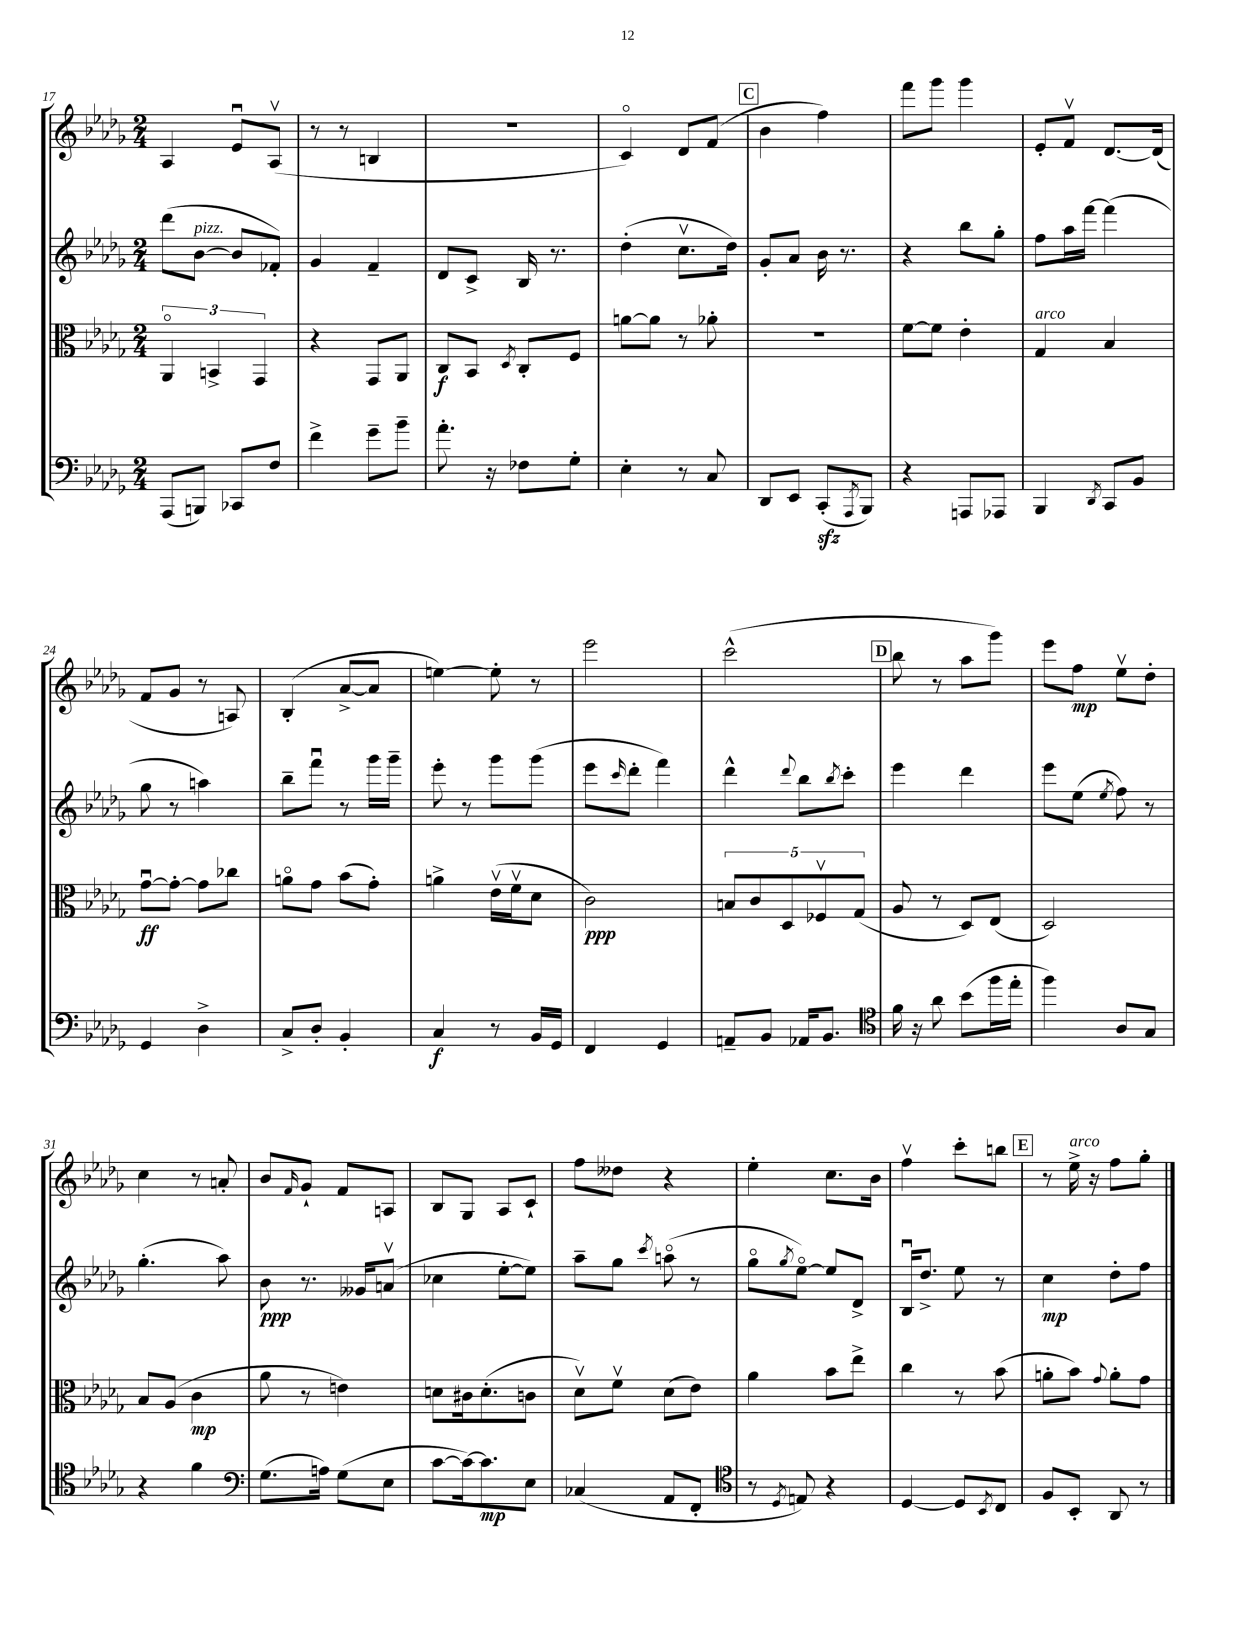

**kern	**dynam	**kern	**dynam	**kern	**dynam	**kern	**dynam
*part4	*part4	*part3	*part3	*part2	*part2	*part1	*part1
*staff4	*staff4	*staff3	*staff3	*staff2	*staff2	*staff1	*staff1
*clefF4	*	*clefC3	*	*clefG2	*	*clefG2	*
*k[b-e-a-d-g-]	*	*k[b-e-a-d-g-]	*	*k[b-e-a-d-g-]	*	*k[b-e-a-d-g-]	*
*M2/4	*	*M2/4	*	*M2/4	*	*M2/4	*
=17	=17	=17	=17	=17	=17	=17	=17
(8AAA-/L	.	6AA-/	.	(8ddd-\L	.	4A-/	.
!	!	!	!	!LO:TX:a:i:t=pizz.	!	!	!
8BBBn/J)	.	.	.	[8b-\J	.	.	.
.	.	6BBn^/	.	.	.	.	.
8CC-X/L	.	.	.	8b-/L]	.	8e-u/L	.
.	.	6GG-/	.	.	.	.	.
8F/J	.	.	.	8f-X'/J)	.	(8A-v/J	.
=18	=18	=18	=18	=18	=18	=18	=18
4f^\	.	4r	.	4g-/	.	8r	.
.	.	.	.	.	.	8r	.
8g-~\L	.	8GG-/L	.	4f~/	.	4Bn/	.
8b-~\J	.	8AA-/J	.	.	.	.	.
=19	=19	=19	=19	=19	=19	=19	=19
8.a-'\	.	8C/L	f	8d-/L	.	2r	.
.	.	8BB-/J	.	8c^/J	.	.	.
16r	.	.	.	.	.	.	.
.	.	8qD-/	.	.	.	.	.
8F-X\L	.	8C'/L	.	16B-/	.	.	.
.	.	.	.	8.r	.	.	.
8G-'\J	.	8F/J	.	.	.	.	.
=20	=20	=20	=20	=20	=20	=20	=20
4E-'\	.	[8an\L	.	(4dd-'\	.	4c/)	.
.	.	8a\J]	.	.	.	.	.
8r	.	8r	.	8.ccv\L	.	8d-/L	.
8C/	.	8a-X'\	.	.	.	(8f/J	.
.	.	.	.	16dd-\Jk)	.	.	.
!!LO:REH:place=s1:t=C
=21	=21	=21	=21	=21	=21	=21	=21
8DD-/L	.	2r	.	8g-'/L	.	4b-\	.
8EE-/J	.	.	.	8a-/J	.	.	.
(8CCzz'/L	.	.	.	16b-\	.	4ff\)	.
.	.	.	.	8.r	.	.	.
8qAAA-/	.	.	.	.	.	.	.
8BBB-/J)	.	.	.	.	.	.	.
=22	=22	=22	=22	=22	=22	=22	=22
4r	.	[8f\L	.	4r	.	8fff\L	.
.	.	8f\J]	.	.	.	8ggg-\J	.
8AAAn/L	.	4e-'\	.	8bb-\L	.	4ggg-\	.
8AAA-X/J	.	.	.	8gg-'\J	.	.	.
=23	=23	=23	=23	=23	=23	=23	=23
!	!	!LO:TX:a:i:t=arco	!	!	!	!	!
4BBB-/	.	4G-/	.	8ff\L	.	8e-'/L	.
.	.	.	.	16aa-\L	.	8fv/J	.
.	.	.	.	[16fff\JJ	.	.	.
8qDD-/	.	.	.	.	.	.	.
8CC/L	.	4B-/	.	(4fff\]	.	[8.d-/L	.
8BB-/J	.	.	.	.	.	.	.
.	.	.	.	.	.	(16d-/Jk]	.
!!LO:LB:g=z
=24	=24	=24	=24	=24	=24	=24	=24
4GG-/	.	[8g-u\L	ff	8gg-\	.	8f/L	.
.	.	8g-'\J_	.	8r	.	8g-/J	.
4D-^\	.	8g-\L]	.	4aan\)	.	8r	.
.	.	8cc-X\J	.	.	.	8An/)	.
=25	=25	=25	=25	=25	=25	=25	=25
8C^/L	.	8an\L	.	8bb-~\L	.	(4B-'/	.
8D-'/J	.	8g-\J	.	8fffu\J	.	.	.
4BB-'/	.	(8b-\L	.	8r	.	[8a-^/L	.
.	.	8g-'\J)	.	16ggg-\LL	.	8a-/J]	.
.	.	.	.	16ggg-~\JJ	.	.	.
=26	=26	=26	=26	=26	=26	=26	=26
4C/	f	4an^\	.	8eee-'\	.	[4een\)	.
.	.	.	.	8r	.	.	.
8r	.	(16e-v\LL	.	8ggg-\L	.	8ee'\]	.
.	.	16fv\J	.	.	.	.	.
16BB-/LL	.	8d-\J	.	(8ggg-\J	.	8r	.
16GG-/JJ	.	.	.	.	.	.	.
=27	=27	=27	=27	=27	=27	=27	=27
4FF/	.	2c\)	ppp	8eee-\L	.	2eee-\	.
.	.	.	.	16qqccc/	.	.	.
.	.	.	.	8ddd-'\J	.	.	.
4GG-/	.	.	.	4fff\)	.	.	.
=28	=28	=28	=28	=28	=28	=28	=28
8AAn~/L	.	10Bn/L	.	4ddd-^^\	.	(2ccc^^\	.
.	.	10c/	.	.	.	.	.
8BB-/J	.	.	.	.	.	.	.
.	.	10D-/	.	.	.	.	.
.	.	.	.	8qqddd-/	.	.	.
16AA-X/KL	.	.	.	8bb-\L	.	.	.
.	.	10F-Xv/	.	.	.	.	.
8.BB-/J	.	.	.	.	.	.	.
.	.	.	.	8qbb-/	.	.	.
.	.	.	.	8ccc'\J	.	.	.
.	.	(10G-/J	.	.	.	.	.
!!LO:REH:place=s1:t=D
=29	=29	=29	=29	=29	=29	=29	=29
*clefC4	*	*	*	*	*	*	*
16f\	.	8A-/	.	4eee-\	.	8bb-\	.
16r	.	.	.	.	.	.	.
8a-\	.	8r	.	.	.	8r	.
(8b-\L	.	8D-/L)	.	4ddd-\	.	8aa-\L	.
16ff\L	.	(8E-/J	.	.	.	8ggg-\J)	.
16ee-'\JJ	.	.	.	.	.	.	.
=30	=30	=30	=30	=30	=30	=30	=30
4ff\)	.	2D-/)	.	8eee-\L	.	8eee-\L	.
.	.	.	.	(8ee-\J	.	8ff\J	mp
.	.	.	.	8qee-/	.	.	.
8A-/L	.	.	.	8ff\)	.	8ee-v\L	.
8G-/J	.	.	.	8r	.	8dd-'\J	.
!!LO:LB:g=z
=31	=31	=31	=31	=31	=31	=31	=31
4r	.	8B-/L	.	(4.gg-'\	.	4cc\	.
.	.	(8A-/J	.	.	.	.	.
4f\	.	4c\	mp	.	.	8r	.
.	.	.	.	8aa-\)	.	8an'/	.
=32	=32	=32	=32	=32	=32	=32	=32
*clefF4	*	*	*	*	*	*	*
(8.G-\L	.	8a-\	.	8b-\	ppp	8b-/L	.
.	.	.	.	.	.	16qqf/	.
.	.	8r	.	8.r	.	8g-`/J	.
16An\Jk)	.	.	.	.	.	.	.
(8G-\L	.	4en\)	.	.	.	8f/L	.
.	.	.	.	16g--X/KL	.	.	.
8E-\J	.	.	.	(8anv/J	.	8An/J	.
=33	=33	=33	=33	=33	=33	=33	=33
[8c\L	.	8dn\L	.	4cc-X\	.	8B-/L	.
16c\k_)	.	16c#X\k	.	.	.	8G-/J	.
8.c\]	mp	(8.d'\	.	.	.	.	.
.	.	.	.	[8ee-'\L	.	8A-/L	.
8E-\J	.	8cn\J	.	8ee-\J])	.	8c`/J	.
=34	=34	=34	=34	=34	=34	=34	=34
(4C-X/	.	8d-v\L)	.	8aa-~\L	.	8ff\L	.
.	.	8fv\J	.	8gg-\J	.	8dd--X\J	.
.	.	.	.	8qccc/	.	.	.
8AA-/L	.	(8d-\L	.	(8aan\	.	4r	.
8FF'/J	.	8e-\J)	.	8r	.	.	.
=35	=35	=35	=35	=35	=35	=35	=35
*clefC4	*	*	*	*	*	*	*
8r	.	4a-\	.	8gg-\L	.	4ee-'\	.
8qD-/	.	.	.	8qgg-/	.	.	.
8En/)	.	.	.	[8ee-\J)	.	.	.
4r	.	8b-\L	.	8ee-/L]	.	8.cc\L	.
.	.	8ee-^\J	.	8d-^/J	.	.	.
.	.	.	.	.	.	16b-\Jk	.
=36	=36	=36	=36	=36	=36	=36	=36
[4D-/	.	4cc\	.	16B-u/KL	.	4ffv\	.
.	.	.	.	8.dd-^/J	.	.	.
8D-/L]	.	8r	.	8ee-\	.	8ccc'\L	.
8qBB-/	.	.	.	.	.	.	.
8C/J	.	(8b-\	.	8r	.	8bbn\J	.
!!LO:REH:place=s1:t=E
=37	=37	=37	=37	=37	=37	=37	=37
8F/L	.	8an'\L	.	4cc\	mp	8r	.
!	!	!	!	!	!	!LO:TX:a:i:t=arco	!
8BB-'/J	.	8b-\J)	.	.	.	16ee-^\	.
.	.	.	.	.	.	16r	.
.	.	8qqg-/	.	.	.	.	.
8AA-/	.	8a'\L	.	8dd-'\L	.	8ff\L	.
8r	.	8g-\J	.	8ff\J	.	8gg-'\J	.
==	==	==	==	==	==	==	==
*-	*-	*-	*-	*-	*-	*-	*-
